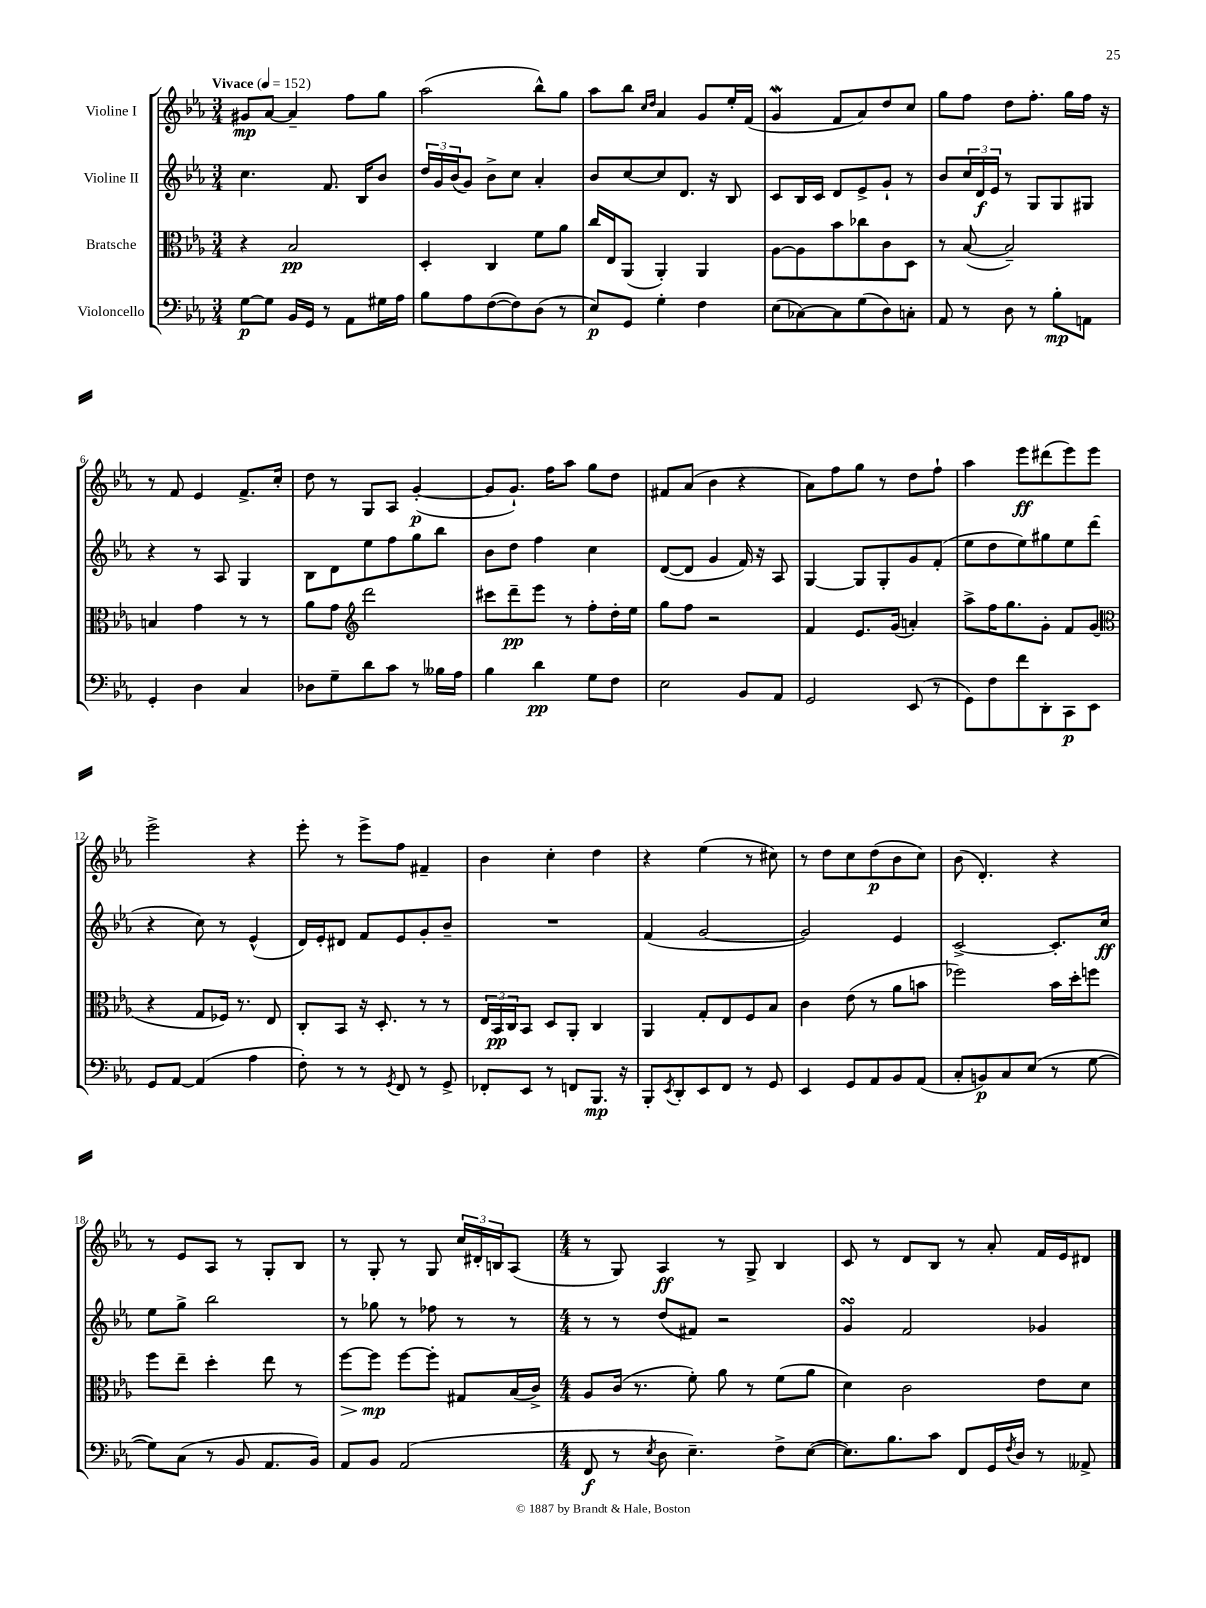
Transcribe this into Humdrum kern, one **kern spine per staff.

**kern	**kern	**kern	**kern
*staff4	*staff3	*staff2	*staff1
*clefF4	*clefC3	*clefG2	*clefG2
*k[b-e-a-]	*k[b-e-a-]	*k[b-e-a-]	*k[b-e-a-]
*M3/4	*M3/4	*M3/4	*M3/4
*MM152	*MM152	*MM152	*MM152
[8G	4r	4.cc	8g#
8G]	.	.	[8a-
16BB-	2B-	.	4a-~]
16GG	.	.	.
8r	.	8.f	.
8AA-	.	.	8ff
.	.	16B-	.
16G#	.	8b-	8gg
16A-	.	.	.
=	=	=	=
8B-	4D'	24dd	(2aa-
.	.	24g	.
.	.	(24b-	.
8A-	.	8g)	.
([8F	4C	8b-^	.
8F])	.	8cc	.
(8D	8f	4a-'	8bb-^^)
8r	8a-	.	8gg
=	=	=	=
8E-)	16cc	8b-	8aa-
.	16E-	.	.
8GG	(8AA-	[8cc	8bb-
.	.	.	16qqcc
.	.	.	16qqdd
4G'	4AA-')	8cc]	4a-
.	.	8.d	.
4F	4AA-	.	8g
.	.	16r	.
.	.	8B-	16ee-'
.	.	.	(16f
=	=	=	=
(8E-	[8A-	8c	4g
[8C-)	8A-]	16B-	.
.	.	16c	.
8C-]	8b-	8d	8f
(8G	8cc-	8e-^	8a-)
8D)	8c	8g`	8dd
8C'	8D	8r	8cc
=	=	=	=
8AA-	8r	8b-	8gg
8r	([8B-	24cc	8ff
.	.	24d	.
.	.	24e-	.
8D	2B-~])	8r	8dd
8r	.	8G	8.ff'
8B-'	.	8G	.
.	.	.	16gg
8AA	.	8G#	16ff
.	.	.	16r
=	=	=	=
4GG'	4B	4r	8r
.	.	.	8f
4D	4g	8r	4e-
.	.	8A-	.
4C	8r	4G	8.f^
.	8r	.	.
.	.	.	16cc'
=	=	=	=
8D-	8a-	8B-	8dd
8G~	8g	8d	8r
*	*clefG2	*	*
8d	2ddd	8ee-	8G
8c	.	8ff	8A-
8r	.	8gg	([4g'
16B--	.	8bb-	.
16A-	.	.	.
=	=	=	=
4B-	8ccc#	8b-	8g]
.	8ddd~	8dd	8.g`)
4d	8eee-	4ff	.
.	.	.	16ff
.	8r	.	8aa-
8G	8ff'	4cc	8gg
8F	16dd'	.	8dd
.	16ee-	.	.
=	=	=	=
2E-	8gg	([8d	8f#
.	8ff	8d]	(8a-
.	2r	4g	4b-
8BB-	.	16f)	4r
.	.	16r	.
8AA-	.	8A-	.
=	=	=	=
2GG	4f	[4G	8a-)
.	.	.	8ff
.	8.e-	8G]	8gg
.	.	8G'	8r
.	(16g	.	.
(8EE-	4a')	8g	8dd
8r	.	(8f'	8ff`
=	=	=	=
8GG)	8aa-^	8ee-	4aa-
8F	16ff	8dd	.
.	8.gg	.	.
8f	.	8ee-)	8eee-
8DD'	8g'	8gg#	(8ddd#
8CC	8f	8ee-	8eee-)
8EE-	(8g	(8ddd	8eee-
=	=	=	=
*	*clefC3	*	*
8GG	4r	4r	2eee-^
[8AA-	.	.	.
(4AA-]	8G	8cc)	.
.	16F-)	8r	.
.	8.r	.	.
4A-	.	(4e-^^	4r
.	8E-	.	.
=	=	=	=
8F')	8C'	16d)	8eee-'
.	.	16e-'	.
8r	8BB-	8d#	8r
8r	16r	8f	8eee-^
.	8.D'	.	.
8qGG	.	.	.
8FF	.	8e-	8ff
8r	8r	8g'	4f#~
8GG^	8r	8b-~	.
=	=	=	=
8FF-'	24E-	2.r	4b-
.	24BB-	.	.
.	24C	.	.
8EE-	8BB-	.	.
8r	8D	.	4cc'
8FF	8AA-'	.	.
8.BBB-	4C	.	4dd
16r	.	.	.
=	=	=	=
8BBB-'	4AA-	(4f	4r
8qEE-	.	.	.
8DD'	.	.	.
8EE-	8G'	[2g	(4ee-
8FF	8E-	.	.
8r	8F	.	8r
8GG	8B-	.	8cc#)
=	=	=	=
4EE-	4c	2g])	8r
.	.	.	8dd
8GG	(8e-	.	8cc
8AA-	8r	.	(8dd
8BB-	8a-	4e-	8b-
(8AA-	8b	.	8cc)
=	=	=	=
8C'	2ff-)	[2c^	(8b-
8BB)	.	.	4.d')
8C	.	.	.
(8E-	.	.	.
8r	16b-	8.c']	4r
.	16dd'	.	.
[8G	8ff	.	.
.	.	16cc	.
=	=	=	=
8G])	8ff	8ee-	8r
(8C	8ee-~	8gg^	8e-
8r	4dd'	2bb-	8A-
8BB-	.	.	8r
8.AA-	8ee-	.	8G'
.	8r	.	8B-
16BB-)	.	.	.
=	=	=	=
8AA-	[8ff	8r	8r
8BB-	8ff]	8gg-	8G'
(2AA-	[8ff	8r	8r
.	8ff']	8ff-	8G
.	8G#	8r	24cc
.	.	.	24d#'
.	.	.	24B
.	(16B-	8r	(8A-
.	16c^)	.	.
=	=	=	=
*M4/4	*M4/4	*M4/4	*M4/4
8FF	8A-	8r	8r
8r	(16c	8r	8G)
.	8.r	.	.
8qE-	.	.	.
8D	.	(8dd	4A-
4.E-~)	8f')	8f#)	.
.	8a-	2r	8r
.	8r	.	8G^
8F^	(8f	.	4B-
([8E-	8a-	.	.
=	=	=	=
8.E-])	4d)	4g	8c
.	.	.	8r
8.B-	.	.	.
.	2c	2f	8d
8c	.	.	8B-
8FF	.	.	8r
16GG	.	.	8a-'
8qF	.	.	.
16D	.	.	.
8r	8e-	4g-	16f
.	.	.	16e-
8AA--^	8d	.	8d#
==	==	==	==
*-	*-	*-	*-
